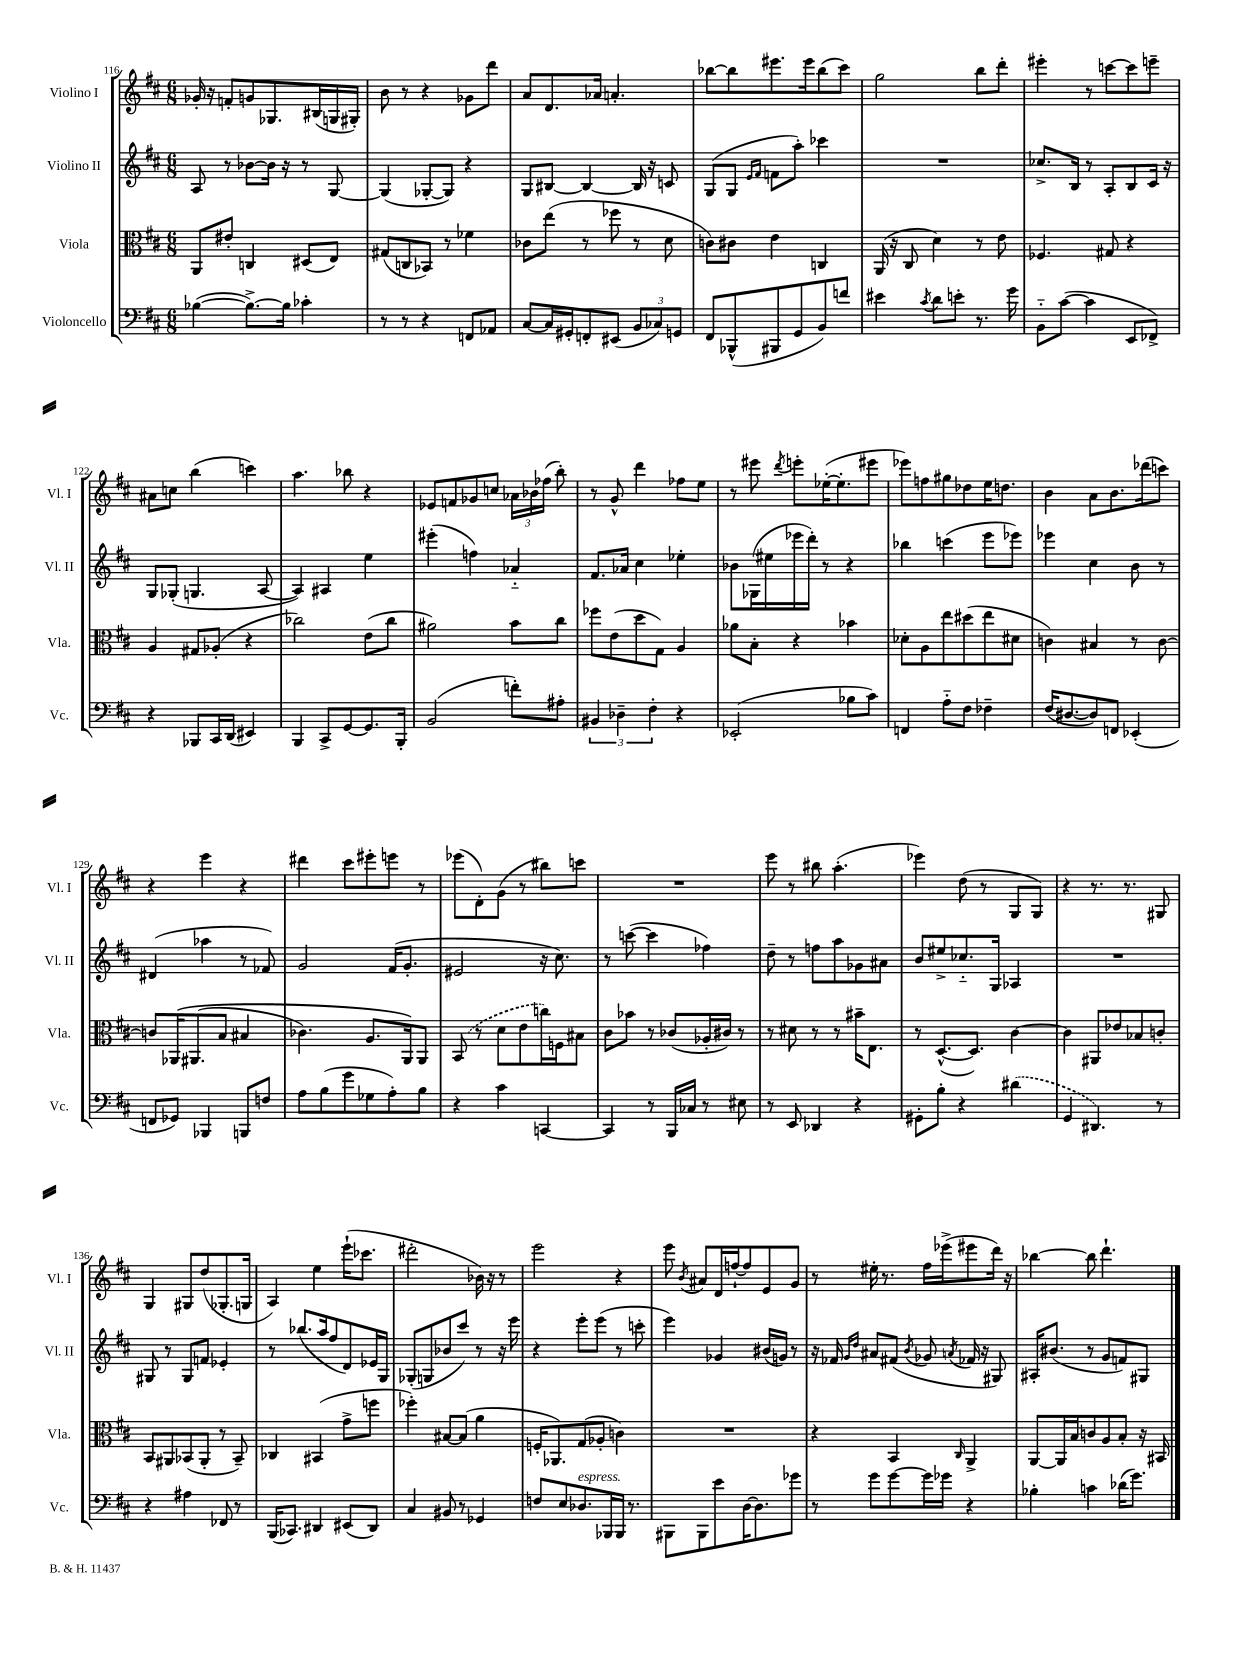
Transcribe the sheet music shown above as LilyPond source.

<<
\new StaffGroup <<
\new Staff = "s0" \with { instrumentName = "Violino I" shortInstrumentName = "Vl. I" } {
    \clef treble \key d \major \numericTimeSignature \time 6/8
    \autoBeamOff ges'16-. r16 f'8[-. g'8 ges8. bis16( g16 gis16]-.) |
    b'8 r8 r4 ges'8[ d'''8] |
    a'8[ d'8. aes'16] a'4.-. |
    bes''8[~ bes''8 eis'''8. eis'''16 bes''8( cis'''8]) |
    g''2 b''8[ d'''8]-. |
    eis'''4-. r8 c'''8[~ c'''8 e'''8]-- |
    ais'8[ c''8] b''4( c'''4) |
    a''4. bes''8 r4 |
    ees'8[ f'8 ges'8 c''8] \tuplet 3/2 { aes'16[ bes'16 fes''16]( } b''8-.) |
    r8 g'8-^ d'''4 fes''8[ e''8] |
    r8 eis'''8 \acciaccatura { d'''8 } e'''8[-. ees''16~-.( ees''8.-. eis'''8] |
    ees'''8[) f''8 gis''8 des''8 e''16 d''8.] |
    b'4 a'8[ b'8. des'''16( c'''8]) |
    r4 e'''4 r4 |
    dis'''4 cis'''8[ eis'''8-. e'''8] r8 |
    ees'''8[( d'8-.) g'8]( r8 bis''8[) c'''8] |
    R2. |
    e'''8 r8 bis''8 a''4.-.( |
    ees'''4) d''8( r8 g8[ g8]) |
    r4 r8. r8. gis8 |
    g4 gis8[ d''8( ges8.-. g16] |
    a4) e''4 e'''16[-!( ces'''8.] |
    dis'''2-. bes'16) r16 r8 |
    e'''2 r4 |
    e'''8 \acciaccatura { b'8 } ais'8[ d'16 f''16~-! f''8 e'8 g'8] |
    r8 eis''16-. r8. fis''16[ ees'''16->( eis'''8 d'''16]) r16 |
    bes''4~ bes''8 d'''4.-! \bar "|." |
}
\new Staff = "s1" \with { instrumentName = "Violino II" shortInstrumentName = "Vl. II" } {
    \clef treble \key d \major \numericTimeSignature \time 6/8
    \autoBeamOff a8 r8 bes'8[~ bes'16] r16 r8 g8~ |
    g4( ges8[~-. ges8]) r4 |
    g8[ bis8]~ bis4~ bis16 r16 c'8 |
    g8[( g8] \grace { e'16[ fis'16] } f'8[ a''8]-.) ces'''4 |
    R2. |
    ces''8.[-> b16] r8 a8[-. b8 cis'16] r16 |
    g8[ ges8]-.( g4. a8~ |
    a4) ais4 e''4 |
    eis'''4-.( f''4) aes'4-_ |
    fis'8.[ aes'16] cis''4 ees''4-. |
    bes'8[ ges16( eis''16 ees'''16 d'''16]-.) r8 r4 |
    bes''4 c'''4( e'''8[ ees'''8]) |
    ees'''4 cis''4 b'8 r8 |
    dis'4( aes''4 r8 fes'8) |
    g'2 fis'16[( g'8.]-. |
    eis'2 r16 cis''8.) |
    r8 c'''8~( c'''4 fes''4) |
    d''8-- r8 f''8[ a''8 ges'8 ais'8] |
    b'8[ eis''8-> ces''8.-_ g16] aes4 |
    R2. |
    gis8 r8 gis8[ f'8] ees'4-. |
    r8 bes''8.[( a''16 fis''8 d'8) ees'16 g16] |
    ges8[-.( g8 bes'8 cis'''8]) r8 r16 e'''16 |
    r4 e'''8[-. e'''8]( r8 c'''8-. |
    e'''4) ges'4 bis'16[( g'16]) r8 |
    r16 fes'16 \grace { g'16[ d''16] } ais'8[ fis'8]( \acciaccatura { b'8 } ges'8 \acciaccatura { a'8 } fes'16 r16 gis8) |
    ais16[-. bis'8.]( r8 g'8[ f'8) gis8] \bar "|." |
}
\new Staff = "s2" \with { instrumentName = "Viola" shortInstrumentName = "Vla." } {
    \clef alto \key d \major \numericTimeSignature \time 6/8
    \autoBeamOff a,8[ eis'8]-. c4 dis8[( e8]) |
    gis8[( c8 bes,8]) r8 fes'4 |
    ces'8[ e''8]( r8 fes''8 r8 d'8 |
    c'8[) cis'8] e'4 c4 |
    a,16( r16 cis8 d'4) r8 e'8 |
    fes4. gis8 r4 |
    a4 gis8[ aes8]-.( r4 |
    ces''2) e'8[( ces''8] |
    ais'2) b'8[ cis''8] |
    fes''8[ e'8( d''8 g8]) a4 |
    aes'8[ b8]-. r4 bes'4 |
    des'8[-. a8 e''8 dis''8( e''8 dis'8] |
    c'4) bis4 r8 c'8~ |
    c'8[ aes,16\( ais,8.( b8] bis4 |
    ces'4.) a8.[ a,16\) a,8] |
    \once \slurDashed b,8( r8 d'8[ e'8 c''16) f16 bis8] |
    cis'8[ bes'8] r8 ces'8[( aes16-. cis'16]) r8 |
    r8 dis'8 r8 r8 bis'16[-- e8.] |
    r8 d8.[~-^( d8.]) cis'4~ |
    cis'4 ais,8[ ees'8 bes8 c'8]-. |
    b,8[ ais,8 bes,8( ais,8]-. r8 bes,8--) |
    ces4 bis,4( g'8[-> f''8] |
    fes''4-.) bis8[~ bis8]( a'4 |
    f16[-. aes,8.) g8( aes8]-. c'4) |
    R2. |
    r4 b,4 \grace { cis16 } a,4-> |
    a,8[~ a,16 b16 c'8 a8 b8]-. r16 bis,16 \bar "|." |
}
\new Staff = "s3" \with { instrumentName = "Violoncello" shortInstrumentName = "Vc." } {
    \clef bass \key d \major \numericTimeSignature \time 6/8
    \autoBeamOff bes4~( bes8.[~->) bes16] ces'4-. |
    r8 r8 r4 f,8[ aes,8] |
    cis8[~ cis16 gis,16-. f,8-. eis,8]( \tuplet 3/2 { b,8[ ces8) g,8] } |
    fis,8[ bes,,8-^( bis,,8 g,8 b,8) f'8] |
    eis'4 \acciaccatura { cis'8 } d'8[ e'8]-. r8. g'16 |
    b,8[-_ cis'8]~( cis'4 e,8[ fes,8]->) |
    r4 bes,,8[ cis,16 d,16]( eis,4) |
    b,,4 cis,8[-> g,8~ g,8. b,,16]-. |
    b,2( f'8[-.) ais8]-. |
    \tuplet 3/2 { bis,4 des4-- fis4-. } r4 |
    ees,2-.( bes8[ cis'8]) |
    f,4 a8[-_ fis8] fes4-- |
    fis16[( dis8.~ dis8) f,8] ees,4-.( |
    f,8[ ges,8]) bes,,4 b,,8[ f8] |
    a8[ b8( g'8 ges8 a8-.) b8] |
    r4 cis'4 c,4~ |
    c,4 r8 b,,16[ ces16] r8 eis8 |
    r8 e,8 des,4 r4 |
    gis,8[-. b8]-. r4 \once \slurDashed dis'4( |
    g,4 dis,4.) r8 |
    r4 ais4 fes,8 r8 |
    b,,16[( ces,8.]) dis,4 eis,8[( dis,8]) |
    cis4 bis,8 r8 ges,4 |
    f8[ e8 des8.^\markup { \italic "espress." } bes,,16 bes,,16] r8. |
    bis,,8[ bis,,8 e'8 d16~ d8. ges'8] |
    r8 g'8[ g'8~ g'16 ges'16] r4 |
    bes4-. c'4 des'16[( g'8.]) \bar "|." |
}
>>
>>
\layout { \context { \Score currentBarNumber = #116 } }
